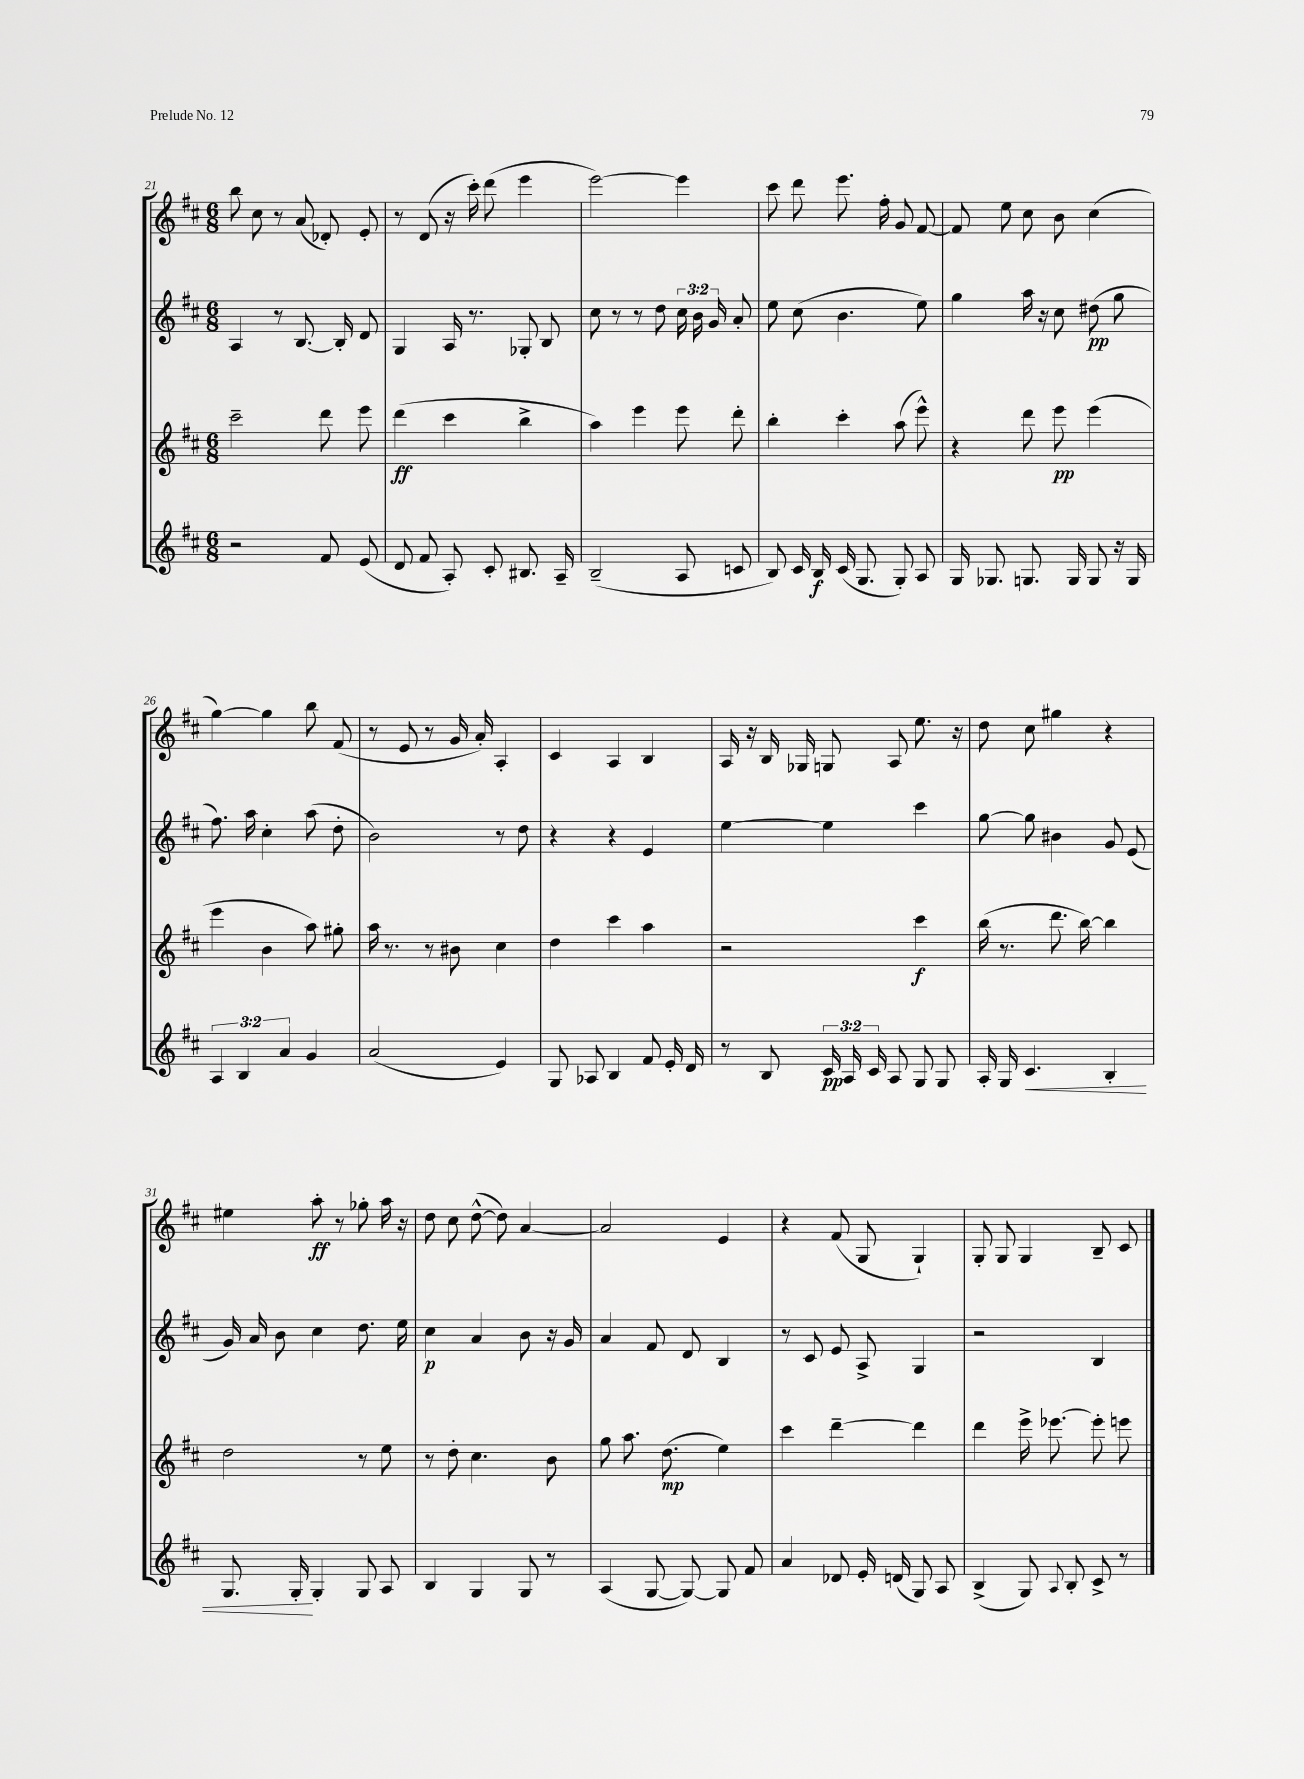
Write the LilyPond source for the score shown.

<<
\new StaffGroup <<
\new Staff = "s0" {
    \clef treble \key d \major \numericTimeSignature \time 6/8
    \autoBeamOff b''8 cis''8 r8 a'8( des'8-.) e'8-. |
    r8 d'8( r16 cis'''16-.) d'''8( e'''4 |
    e'''2~) e'''4 |
    cis'''8 d'''8 e'''8. fis''16-. g'8 fis'8~ |
    fis'8 e''8 cis''8 b'8 cis''4( |
    g''4~) g''4 b''8 fis'8( |
    r8 e'8 r8 g'16 a'16-.) a4-. |
    cis'4 a4 b4 |
    a16 r16 b16 ges16 g8 a8 e''8. r16 |
    d''8 cis''8 gis''4 r4 |
    eis''4 a''8-.\ff r8 ges''8-. a''16 r16 |
    d''8 cis''8 d''8~-^( d''8) a'4~ |
    a'2 e'4 |
    r4 fis'8( g8 g4-!) |
    g8-. g8 g4 b8-- cis'8 \bar "|." |
}
\new Staff = "s1" {
    \clef treble \key d \major \numericTimeSignature \time 6/8 \override Staff.TupletNumber.text = #tuplet-number::calc-fraction-text
    \autoBeamOff a4 r8 b8.~ b16-. d'8 |
    g4 a16 r8. ges8-. b8 |
    cis''8 r8 r8 d''8 \tuplet 3/2 { cis''16 b'16 g'16 } a'8-. |
    e''8 cis''8( b'4. e''8) |
    g''4 a''16 r16 cis''8 dis''8\pp( g''8 |
    fis''8.) a''16 cis''4-. a''8( d''8-. |
    b'2) r8 d''8 |
    r4 r4 e'4 |
    e''4~ e''4 cis'''4 |
    g''8~ g''8 bis'4 g'8 e'8( |
    g'16) a'16 b'8 cis''4 d''8. e''16 |
    cis''4\p a'4 b'8 r16 g'16 |
    a'4 fis'8 d'8 b4 |
    r8 cis'8 e'8 a8-> g4 |
    r2 b4 \bar "|." |
}
\new Staff = "s2" {
    \clef treble \key d \major \numericTimeSignature \time 6/8
    \autoBeamOff cis'''2-- d'''8 e'''8 |
    d'''4\ff( cis'''4 b''4-> |
    a''4) e'''4 e'''8 d'''8-. |
    b''4-. cis'''4-. a''8( e'''8-^) |
    r4 d'''8 e'''8\pp e'''4( |
    e'''4 b'4 a''8) gis''8-. |
    a''16 r8. r8 bis'8 cis''4 |
    d''4 cis'''4 a''4 |
    r2 cis'''4\f |
    b''16( r8. d'''8. b''16~) b''4 |
    d''2 r8 e''8 |
    r8 d''8-. cis''4. b'8 |
    g''8 a''8. d''8.\mp( e''4) |
    cis'''4 d'''4~-- d'''4 |
    d'''4 e'''16-> ees'''8.~ ees'''8-. e'''8 \bar "|." |
}
\new Staff = "s3" {
    \clef treble \key d \major \numericTimeSignature \time 6/8 \override Staff.TupletNumber.text = #tuplet-number::calc-fraction-text
    \autoBeamOff r2 fis'8 e'8( |
    d'8 fis'8 a8-.) cis'8-. bis8. a16-- |
    b2--( a8 c'8 |
    b8) cis'16 b16\f cis'16( g8. g8-.) a8 |
    g16 ges8. g8. g16 g8 r16 g16 |
    \tuplet 3/2 { a4 b4 a'4 } g'4 |
    a'2( e'4) |
    g8 aes8 b4 fis'8 e'16-. d'16 |
    r8 b8 \tuplet 3/2 { cis'16\pp a16 cis'16 } a8 g8 g8 |
    a16-. g16 cis'4.\< b4-. |
    g8. g16-.\! g4-. g8 a8 |
    b4 g4 g8 r8 |
    a4( g8~ g8~) g8 fis'8 |
    a'4 des'8 e'16-. d'16( g8) a8 |
    b4->( g8) \appoggiatura { a8 } b8-. cis'8-> r8 \bar "|." |
}
>>
>>
\layout { \context { \Score currentBarNumber = #21 } }
